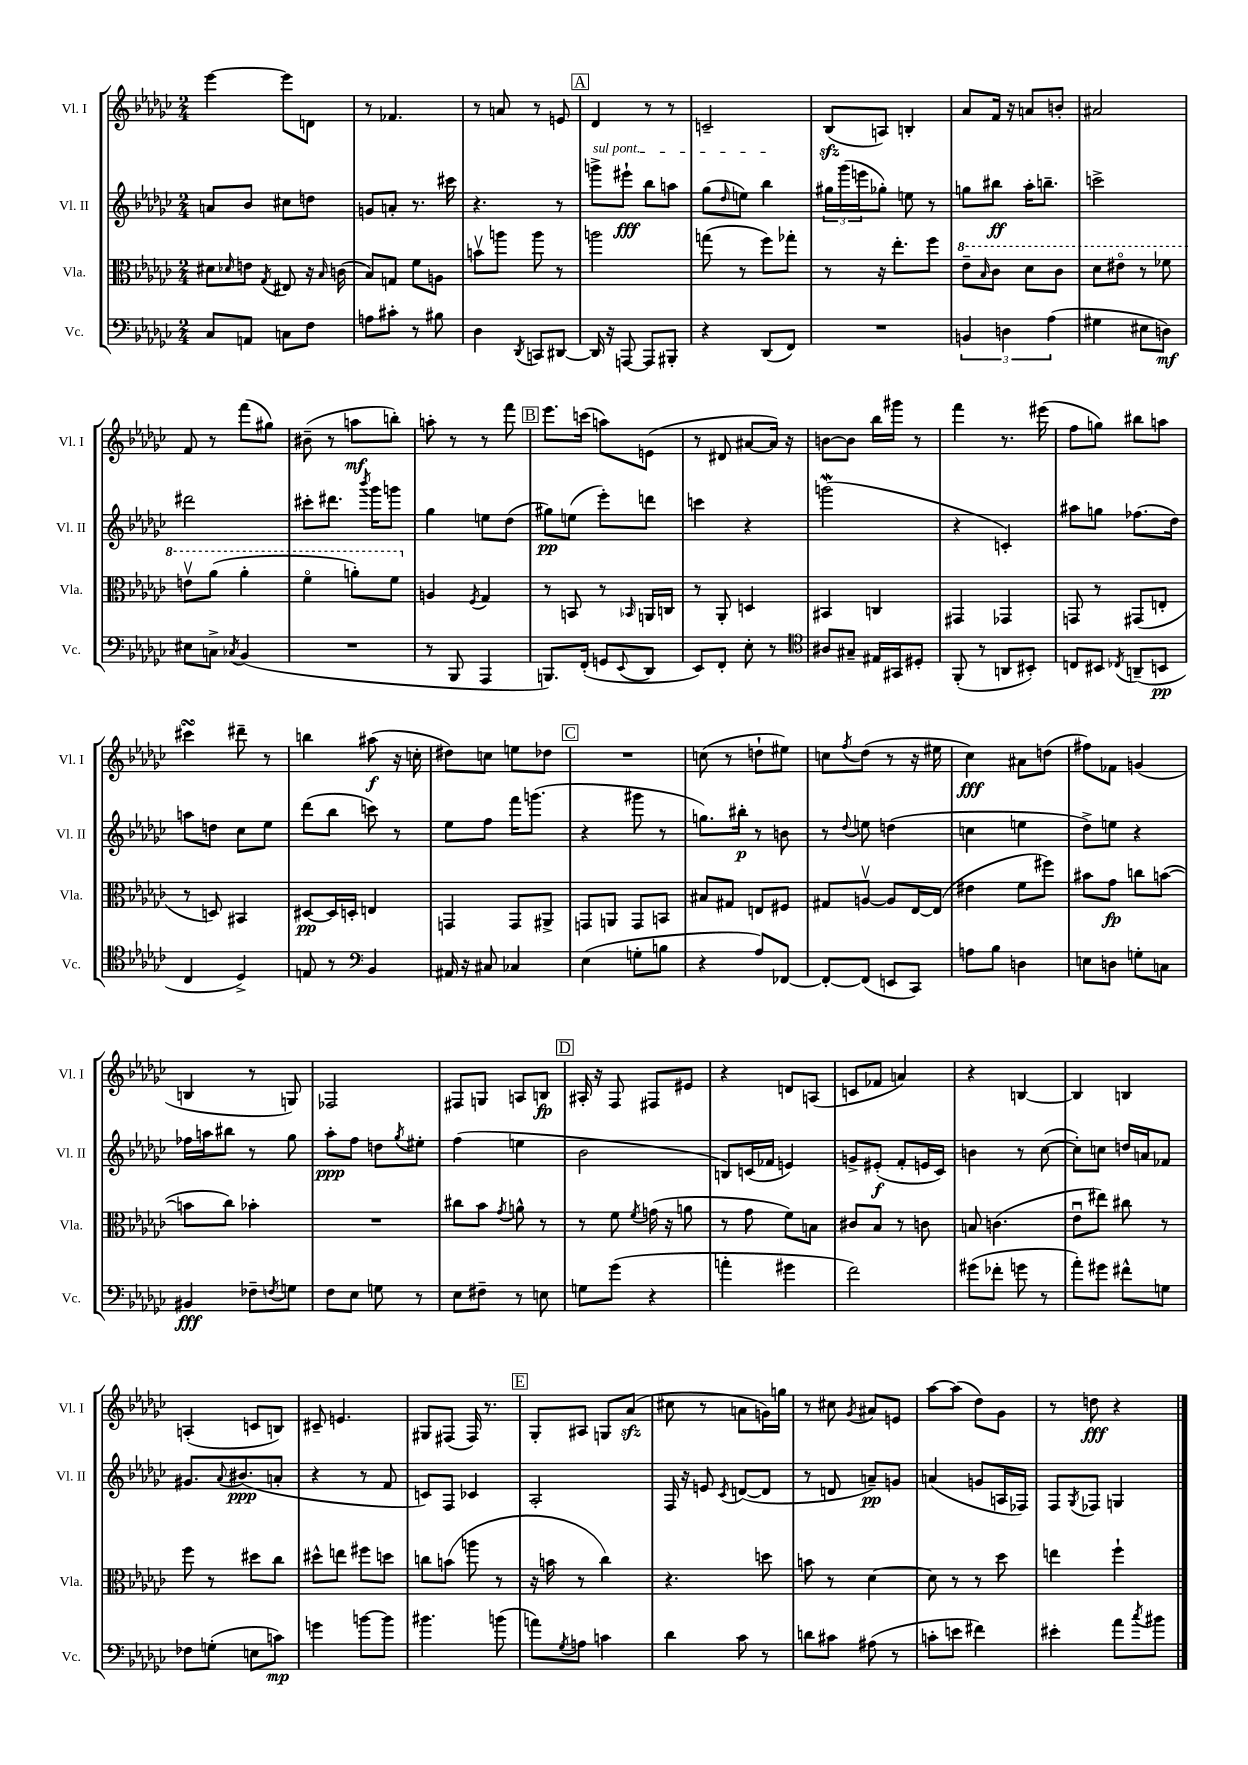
<<
\new StaffGroup <<
\new Staff = "s0" \with { instrumentName = "Vl. I" shortInstrumentName = "Vl. I" } {
    \clef treble \key ges \major \numericTimeSignature \time 2/4
    ees'''4~ ees'''8 d'8 |
    r8 fes'4. |
    r8 a'8 r8 e'8 |
    \mark \markup { \box "A" } des'4 r8 r8 |
    c'2-- |
    bes8\sfz( a8) b4-. |
    aes'8 f'16 r16 a'8 b'8-. |
    ais'2 |
    f'8 r8 f'''8( gis''8) |
    bis'8--( r8 a''8\mf b''8-.) |
    a''8-. r8 r8 f'''8 |
    \mark \markup { \box "B" } ees'''8. c'''16( a''8) e'8( |
    r8 dis'8 ais'8~ ais'16) r16 |
    b'8~ b'8 bes''16 gis'''16 r8 |
    f'''4 r8. eis'''16( |
    f''8 g''8) bis''8 a''8 |
    cis'''4\turn dis'''8-- r8 |
    b''4 ais''8\f( r16 c''16-. |
    dis''8) c''8 e''8 des''8 |
    \mark \markup { \box "C" } R2 |
    c''8( r8 d''8-! eis''8) |
    c''8 \acciaccatura { f''8 } des''8( r8 r16 eis''16 |
    ces''4\fff) ais'8 d''8( |
    fis''8) fes'8 g'4( |
    b4 r8 g8) |
    fes2 |
    fis8 g8 a8 b8\fp |
    \mark \markup { \box "D" } ais16-. r16 f8 fis8 eis'8 |
    r4 d'8 a8( |
    c'8 fes'8 a'4) |
    r4 b4~ |
    b4 b4 |
    a4-.( c'8 b8) |
    cis'8-- e'4. |
    gis8 fis8( fis16) r8. |
    \mark \markup { \box "E" } ges8-. ais8 g8 aes'8\sfz( |
    cis''8 r8 a'8 g'16) g''16 |
    r8 cis''8 \acciaccatura { ges'8 } ais'8 e'8 |
    aes''8~ aes''8( des''8) ges'8 |
    r8 d''8\fff r4 \bar "|." |
}
\new Staff = "s1" \with { instrumentName = "Vl. II" shortInstrumentName = "Vl. II" } {
    \clef treble \key ges \major \numericTimeSignature \time 2/4
    a'8 bes'8 cis''8 d''8 |
    g'8 a'8-. r8. cis'''16 |
    r4. r8 |
    \mark \markup { \box "A" } \once \override TextSpanner.bound-details.left.text = \markup { \italic "sul pont." } g'''8->\startTextSpan eis'''8-!\fff bes''8 a''8 |
    ges''8( \grace { des''16 } e''8) bes''4\stopTextSpan |
    \tuplet 3/2 { gis''16 ges'''16( e'''16 } ges''8-.) e''8 r8 |
    g''8 bis''8\ff aes''16-. b''8.-- |
    c'''2-> |
    dis'''2 |
    cis'''8-. dis'''8. \acciaccatura { bes'''8 } ges'''16 g'''8 |
    ges''4 e''8 des''8( |
    \mark \markup { \box "B" } gis''8\pp) e''8( ees'''8-.) d'''8 |
    c'''4 r4 |
    g'''2\mordent( |
    r4 c'4-.) |
    ais''8 g''8 fes''8.( des''16) |
    a''8 d''8 ces''8 ees''8 |
    des'''8( bes''8 c'''8) r8 |
    ees''8 f''8 f'''16 g'''8.( |
    \mark \markup { \box "C" } r4 gis'''8 r8 |
    g''8.) bis''16-.\p r8 b'8 |
    r8 \appoggiatura { des''8 } e''8 d''4( |
    c''4 e''4 |
    des''8->) e''8 r4 |
    fes''16 a''16 bis''8 r8 ges''8 |
    aes''8-.\ppp f''8 d''8 \acciaccatura { ges''8 } eis''8-. |
    f''4( e''4 |
    \mark \markup { \box "D" } bes'2 |
    b8) c'16( fes'16 e'4) |
    g'8-> eis'8-.\f( f'8-. e'16 ces'16) |
    b'4 r8 ces''8~( |
    ces''8-.) c''8 d''16 a'16 fes'8 |
    gis'8. \appoggiatura { aes'8 } bis'8.\ppp( a'8-. |
    r4 r8 f'8 |
    c'8) f8 ces'4 |
    \mark \markup { \box "E" } aes2-. |
    f16 r16 e'8 \acciaccatura { ces'8 } d'8~( d'8 |
    r8 d'8 a'8--\pp) g'8 |
    a'4( g'8 a16 fes16) |
    f8 \acciaccatura { ges8 } fes8 g4 \bar "|." |
}
\new Staff = "s2" \with { instrumentName = "Vla." shortInstrumentName = "Vla." } {
    \clef alto \key ges \major \numericTimeSignature \time 2/4
    dis'8 \grace { des'16 } e'8 \acciaccatura { ges8 } eis8 r16 \grace { bes16 } c'16( |
    bes8) g8 f'8 a8 |
    b'8\upbow a''8 a''8 r8 |
    \mark \markup { \box "A" } a''2 |
    g''8( r8 f''8) ges''8-. |
    r8 r16 ees''8.-. f''8 |
    \ottava #1 ees''8-- \grace { bes'16 } ces''8 des''8 ces''8 |
    des''8 eis''8\flageolet r8 fes''8 |
    e''8\upbow aes''8( aes''4-. |
    f''4\flageolet a''8-.) f''8 \ottava #0 |
    a4 \acciaccatura { f8 } ges4 |
    \mark \markup { \box "B" } r8 b,8 r8 \grace { bes,16 } a,16 c16 |
    r8 aes,8-. d4 |
    bis,4 c4 |
    gis,4 ges,4 |
    g,8 r8 gis,8( e8-. |
    r8 d8) bis,4 |
    dis8~\pp dis16 d16-. e4 |
    g,4 g,8 ais,8-> |
    \mark \markup { \box "C" } g,8 a,8 g,8 b,8 |
    bis8 gis8 e8 fis8 |
    gis8 a8~\upbow a8 ees16~ ees16( |
    eis'4 f'8 fis''8) |
    bis'8 ges'8\fp c''8 b'8~( |
    b'8 ces''8) bes'4-. |
    R2 |
    cis''8 bes'8 \acciaccatura { ges'8 } a'8-^ r8 |
    \mark \markup { \box "D" } r8 f'8 \acciaccatura { f'8 } g'16( r16 a'8 |
    r8 ges'8 f'8) b8 |
    cis'8 bes8 r8 c'8 |
    b8 c'4.( |
    ees'8\downbow eis''8) cis''8 r8 |
    f''8 r8 dis''8 ces''8 |
    dis''8-^ e''8 fis''8 d''8 |
    c''8 b'8( a''8 r8 |
    \mark \markup { \box "E" } r16 b'16 r8 ces''4) |
    r4. d''8 |
    b'8 r8 des'4~ |
    des'8 r8 r8 des''8 |
    e''4 f''4-! \bar "|." |
}
\new Staff = "s3" \with { instrumentName = "Vc." shortInstrumentName = "Vc." } {
    \clef bass \key ges \major \numericTimeSignature \time 2/4
    ces8 a,8 c8 f8 |
    a8 cis'8-. r8 bis8 |
    des4 \acciaccatura { des,8 } c,8 dis,8~ |
    \mark \markup { \box "A" } dis,16 r16 a,,8~ a,,8 bis,,8-. |
    r4 des,8( f,8) |
    R2 |
    \tuplet 3/2 { b,4 d4 aes4( } |
    gis4 eis8 d8\mf) |
    eis8 c8-> \acciaccatura { ces8 } bes,4( |
    R2 |
    r8 bes,,8 aes,,4 |
    \mark \markup { \box "B" } b,,8.) f,16-.( g,8 \appoggiatura { ees,8 } des,8 |
    ees,8) f,8-. ees8-. r8 |
    \clef tenor ais8 gis8-- eis16 gis,16 dis8-. |
    f,8-.( r8 a,8 bis,8-.) |
    c8 bis,8 \acciaccatura { ces8 } a,8--( b,8\pp |
    ces4 des4->) |
    e8 r8 \clef bass bes,4 |
    ais,16 r16 cis8 ces4 |
    \mark \markup { \box "C" } ees4( g8-. b8 |
    r4 aes8) fes,8~ |
    fes,8~-. fes,8( e,8 ces,8) |
    a8 bes8 d4 |
    e8 d8 g8-. c8 |
    bis,4\fff fes8-- \acciaccatura { f8 } g8 |
    f8 ees8 g8 r8 |
    ees8 fis8-- r8 e8 |
    \mark \markup { \box "D" } g8 ges'8( r4 |
    a'4-. gis'4 |
    f'2) |
    gis'8( fes'8-. g'8 r8 |
    aes'8-.) gis'8 fis'8-^ g8 |
    fes8 g8-.( e8 c'8\mp) |
    g'4 b'8~ b'8 |
    bis'4. b'8( |
    \mark \markup { \box "E" } a'8) \acciaccatura { ges8 } a8 c'4 |
    des'4 ces'8 r8 |
    d'8 cis'8 ais8( r8 |
    c'8-. e'8 fis'4) |
    eis'4-. aes'8 \acciaccatura { ces''8 } bis'8 \bar "|." |
}
>>
>>
\layout { \context { \Score \remove "Bar_number_engraver" } }
